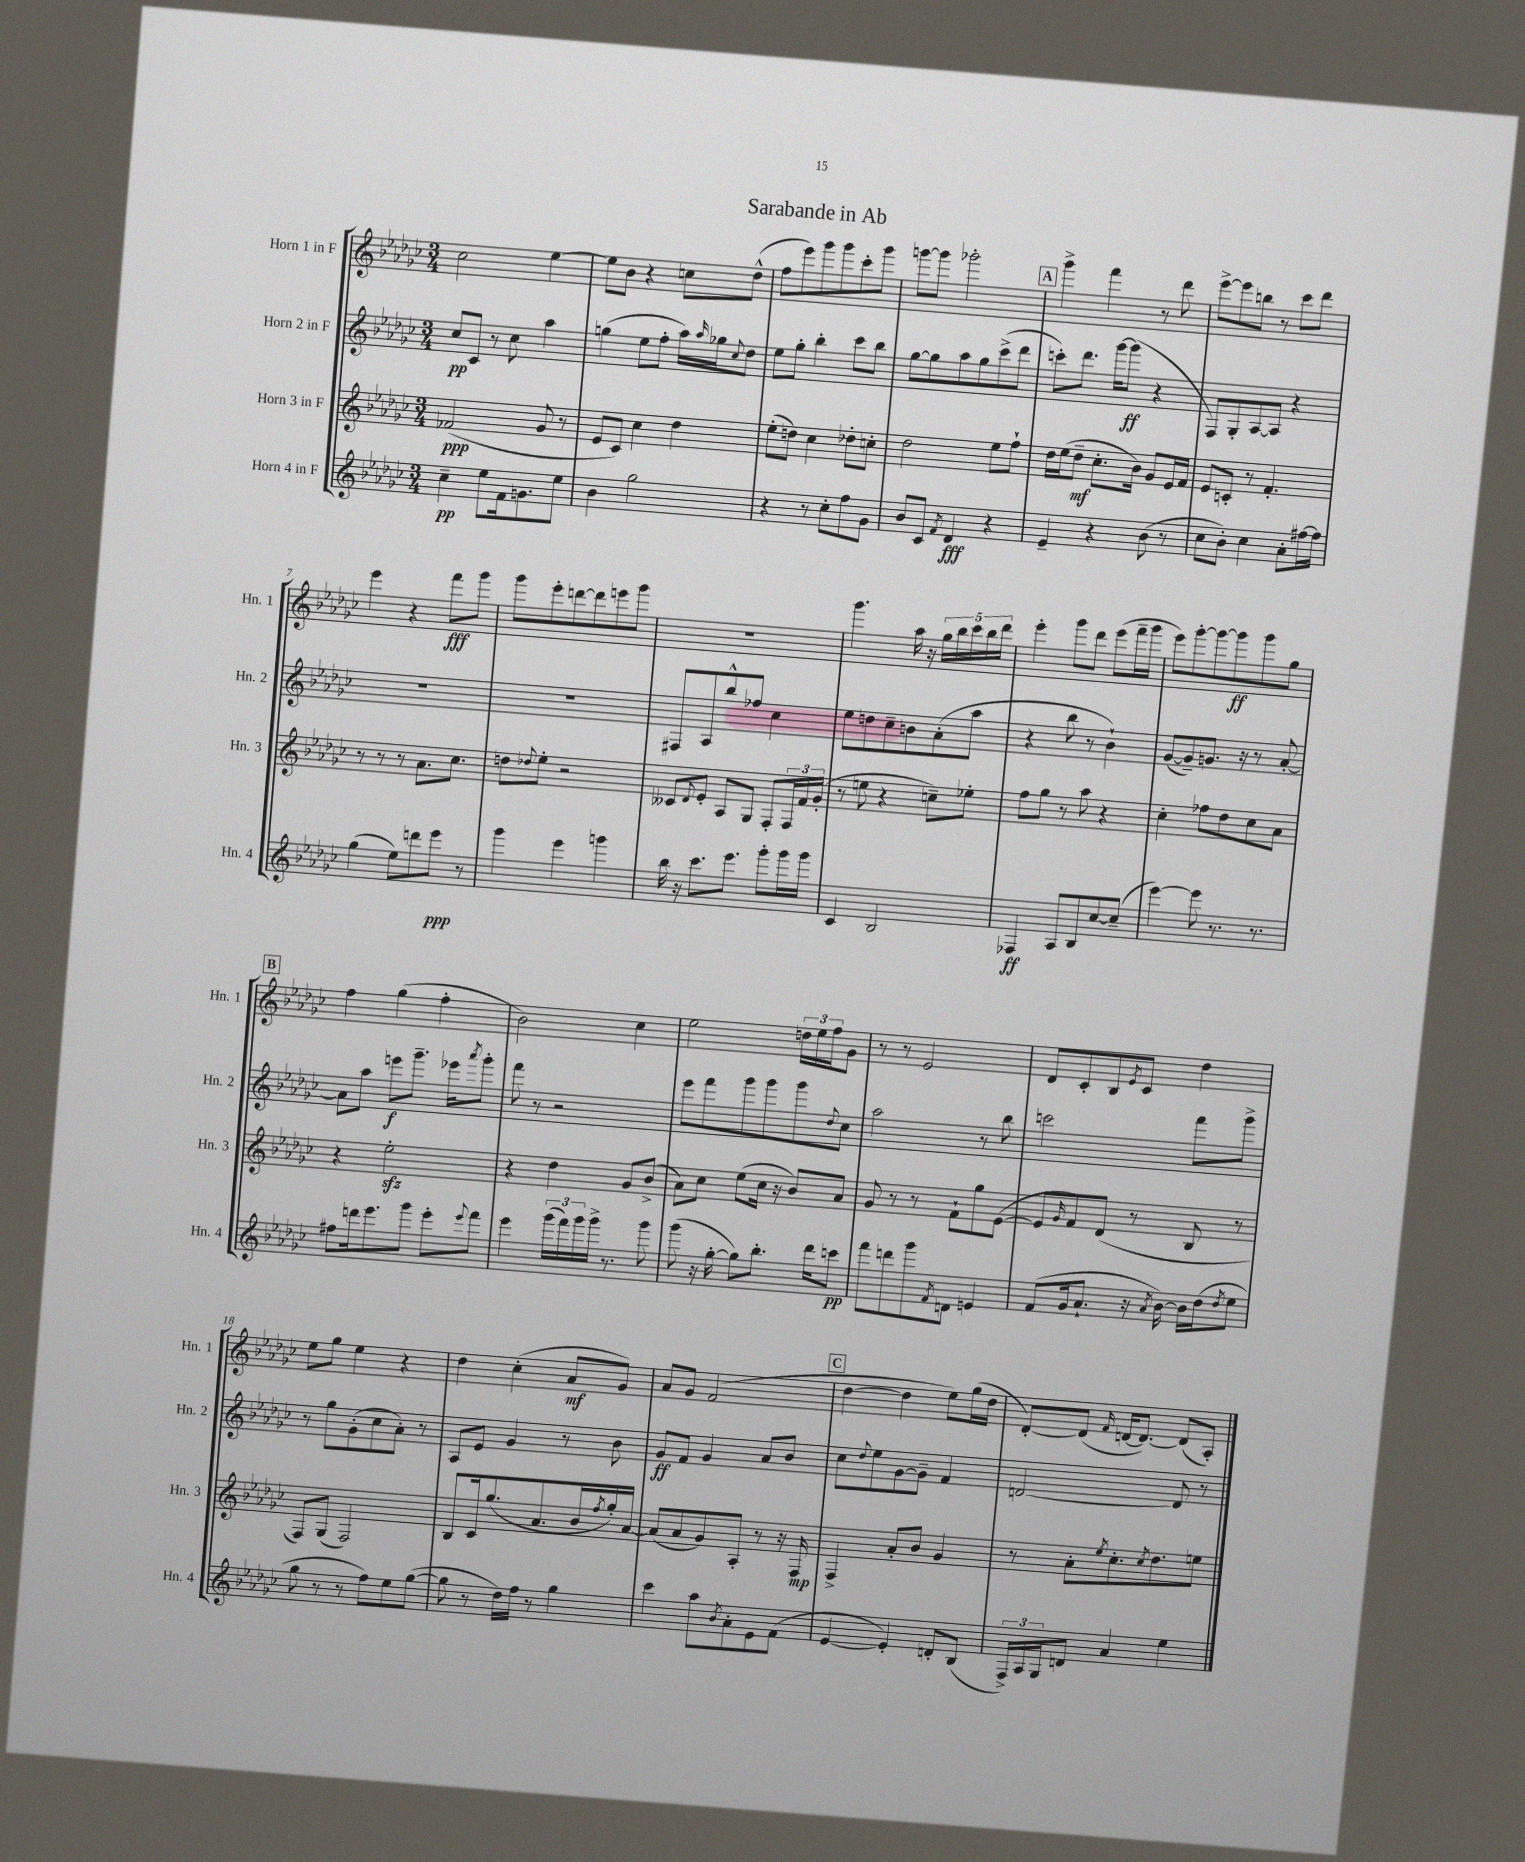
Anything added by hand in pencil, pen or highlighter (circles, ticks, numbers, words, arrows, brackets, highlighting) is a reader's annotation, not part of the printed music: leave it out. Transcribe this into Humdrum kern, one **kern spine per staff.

**kern	**kern	**kern	**kern
*staff4	*staff3	*staff2	*staff1
*clefG2	*clefG2	*clefG2	*clefG2
*k[b-e-a-d-g-c-]	*k[b-e-a-d-g-c-]	*k[b-e-a-d-g-c-]	*k[b-e-a-d-g-c-]
*M3/4	*M3/4	*M3/4	*M3/4
4cc-~	(2f-	8cc-	2cc-
.	.	8c-	.
8ee-	.	8r	.
16f	.	8cc-	.
8.g	.	.	.
.	8g-	4aa-	[4ee-
8ee-	8r	.	.
=	=	=	=
4b-	8e-	(4gg	8ee-]
.	8c-)	.	8b-
2gg-	4cc-	8ee-	4r
.	.	8ff'	.
.	4dd-	16aa-)	8cc
.	.	16qqaa-	.
.	.	16gg-	.
.	.	8qqcc-	.
.	.	8dd-	(8dd-^^
=	=	=	=
4r	(8ee-'	8ee-	8ff
.	8dd)	8gg-'	8eee-)
8r	4cc-	4bb-'	8ggg-
8cc-'	.	.	8ggg-
8ff	8dd-'	8ccc-	8ccc-'
8g-	8cc'	8bb-	8ggg-
=	=	=	=
8b-	2dd-	[8gg-	[8ggg
8c-	.	8gg-]	8ggg]
8qf	.	.	.
4d-	.	8aa-	2ggg-'
.	.	8gg-	.
4r	8ee-	(8ccc-^	.
.	8ff`	8ddd-	.
=	=	=	=
4e-~	16dd-	8ccc')	4ggg-^
.	(16ee-	.	.
.	8dd-~	8.ddd-	.
4r	8.cc-'	.	4fff
.	.	[16ggg-	.
.	.	(8ggg-]	.
.	16b-)	.	.
(8b-	8g-	4r	8r
8r	16e-	.	8ddd-
.	16f	.	.
=	=	=	=
8cc-	8e-	8F)	[8eee-^
8b-')	8c'	8G-'	8eee-]
4cc-	8r	[8A-	8bb
.	4.f'	8A-]	8r
8a-'	.	4r	8ccc-
[16ff#	.	.	8ddd-
16ff#]	.	.	.
=	=	=	=
(4gg-	8r	2.r	4eee-
.	8r	.	.
8ee-)	8r	.	4r
8ddd	8.a-	.	.
8eee-	.	.	8fff
.	8.cc-	.	.
8r	.	.	8ggg-
=	=	=	=
4ggg-	8dd	2.r	8ggg-
.	8qqdd-	.	.
.	8ee-'	.	8eee-'
4eee-	2r	.	[8ddd
.	.	.	8ddd]
4ggg	.	.	8eee
.	.	.	8ggg-
=	=	=	=
16bb-	8c--	8F#	2.r
16r	.	.	.
.	8qqd-	.	.
8.ccc-	8e-'	8A-	.
.	8A-	8bb-^^	.
8.eee-	.	.	.
.	8G-	8ff-	.
8ggg-'	8F'	4cc-	.
16ggg-	24F	.	.
.	24f	.	.
16ggg-	.	.	.
.	(24g-'	.	.
=	=	=	=
4c-	8r	8ee-	4.ggg-
.	8ee	8dd	.
2B-	4r	8cc-~	.
.	.	8b	16aa-
.	.	.	16r
.	8cc~)	(8a-'	20gg-
.	.	.	20bb-
.	.	.	20ccc-
.	8ee-'	8aa-	.
.	.	.	20bb-
.	.	.	20ddd-
=	=	=	=
4F-	8ff	4r	4eee-'
.	8gg-	.	.
8A-	8r	8bb-	8ggg-
8B-	8aa-	8r	8ddd-
[8cc-	4r	4b-`)	(8eee-
(8cc-~]	.	.	16fff~
.	.	.	16ggg-
=	=	=	=
[4eee-)	4cc-'	([8g-	8eee-)
.	.	8g-~])	[8ggg-'
8eee-]	8ff-	8.g	8ggg-_
8.r	8dd-	.	8ggg-]
.	.	16r	.
.	8cc-	8r	8ggg-
8.r	.	.	.
.	8a-	[8a-'	8gg-
=	=	=	=
8ff#	4r	8a-]	4ff
16ddd	.	8aa-	.
8.eee-	.	.	.
.	2ee-'	8eee	(4gg-
8ggg-	.	8.ggg-~	.
8eee-'	.	.	4ff'
.	.	16eee-	.
8qqeee-	.	8qaaa-	.
8fff	.	8ggg-'	.
=	=	=	=
4eee-	4r	8fff	2b-)
.	.	8r	.
(24ggg-	4dd-	2r	.
24fff)	.	.	.
24ggg-	.	.	.
16ggg-^	.	.	.
8.r	.	.	.
.	8g-	.	4cc-
8ggg-	(8b-^	.	.
=	=	=	=
(8ggg-	8a-)	8eee-	2ee-
16r	8cc-	8fff	.
[16gg-'	.	.	.
8gg-])	(8ee-	8ggg-	.
8.bb-'	16cc-	8ggg-	.
.	16r	.	.
.	8b-)	8ggg-	24dd
.	.	.	24ee-
16ddd-	.	.	.
.	.	.	24ff
.	.	8qqdd-	.
8ccc	8a-	8cc-	8g-
=	=	=	=
8fff	8g-	2aa-	8r
8ddd	8r	.	8r
8ggg-	8r	.	2e-
8qf	.	.	.
8d	8f`	.	.
4e	8gg-	8r	.
.	([8e-	8bb-	.
=	=	=	=
(8f	8e-]	2ccc	8d-
.	16qqg-	.	.
16g-	8f)	.	8c-'
8.a-`	.	.	.
.	(8d-	.	8B-
.	.	.	8qe-
16r	8r	.	8c-
8qa-	.	.	.
[16b-)	.	.	.
16b-]	8B-	8fff	4dd-
(16dd-	.	.	.
8qdd-	.	.	.
8ee-	8r	8ggg-^	.
=	=	=	=
8gg-	8F)	8r	8ee-
8r	(8G-	8gg-	8gg-
8r	2F)	(8g-'	4ee-
8ff)	.	8cc-	.
8ee-	.	8a-')	4r
([8gg-	.	8r	.
=	=	=	=
8gg-]	8B-	8A-	4dd-
8r	16c-	8e-	.
.	(8.gg-	.	.
16dd-)	.	4g-	(4cc-'
16ff	.	.	.
8r	8.a-	.	.
4gg-	.	8r	8a-
.	16b-	.	.
.	8qff	.	.
.	16gg-')	8b-	8g-)
.	[16a-	.	.
=	=	=	=
4ccc-	(8a-]	8g-	8a-
.	8a-	8f	8g-
8aa-	8g-)	4g-	(2f
8qb-	.	.	.
8a-'	8A-'	.	.
8e-	8r	8a-	.
(8f	16r	8b-	.
.	16F	.	.
=	=	=	=
[4e-	4F^	8cc-	[4dd-
.	.	8qqdd-	.
.	.	8ee-	.
4e-'])	8a-'	[8g-	4dd-]
.	8b-	8g-~]	.
8d'	4g-	4f	8ee-)
(8B-	.	.	(16gg-
.	.	.	16dd-
=	=	=	=
24F^)	8r	[2d	[8d-')
24A-	.	.	.
24G-	.	.	.
8d	8a-'	.	(8d-]
.	8qee-	.	16qqf
4a-	8.cc-'	.	[16d
.	.	.	8.d_)
.	8qcc-	.	.
.	8.dd-	.	.
4ee-	.	8d]	(8d]
.	8ee	8r	8A-')
==	==	==	==
*-	*-	*-	*-
